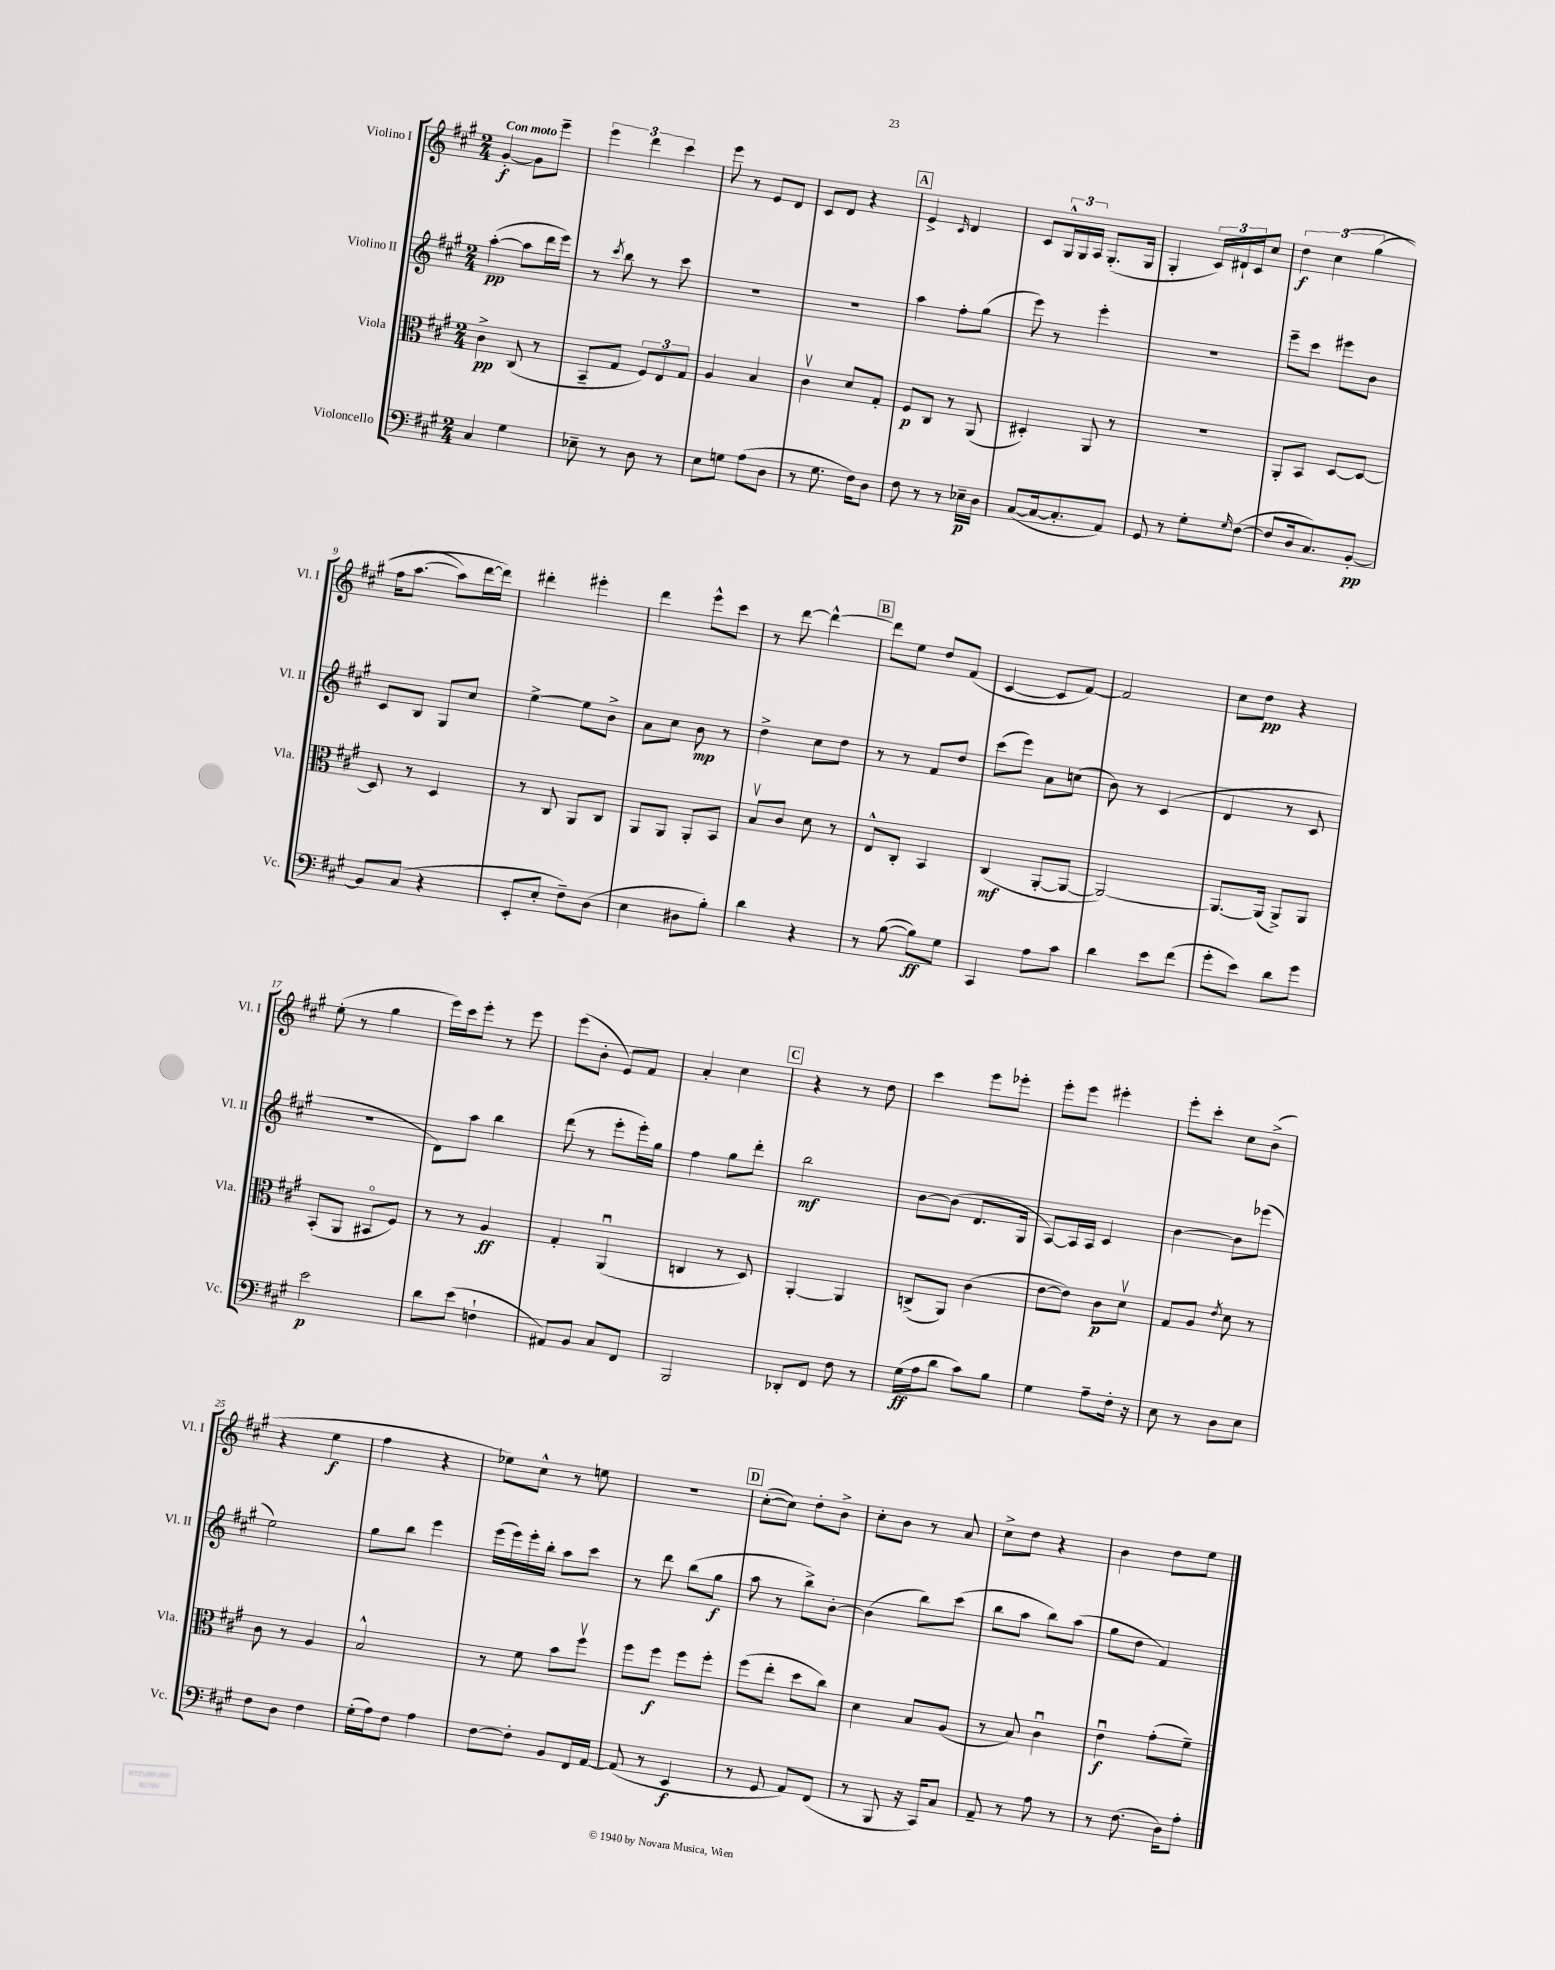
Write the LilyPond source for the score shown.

<<
\new StaffGroup <<
\new Staff = "s0" \with { instrumentName = "Violino I" shortInstrumentName = "Vl. I" } {
    \clef treble \key a \major \numericTimeSignature \time 2/4 \tempo "Con moto"
    gis'4~-.\f gis'8 e'''8-- |
    \tuplet 3/2 { e'''4 d'''4 cis'''4 } |
    e'''8 r8 e'8 d'8 |
    cis'8 d'8 r4 |
    \mark \markup { \box "A" } e'4-> \grace { cis'16 } d'4 |
    cis'8 \tuplet 3/2 { gis16-^ gis16 a16 } gis8.-.( gis16 |
    gis4-. \tuplet 3/2 { cis'16) dis'16-! cis'16 } cis''8 |
    \tuplet 3/2 { d''4\f cis''4\( gis''4( } |
    fis''16 a''8.~ a''8) d'''16~ d'''16\) |
    dis'''4-. eis'''4-. |
    d'''4 e'''8-^ cis'''8 |
    r8 d'''8~ d'''4~-^ |
    \mark \markup { \box "B" } d'''8 e''8 d''8 fis'8( |
    cis'4~ cis'8 fis'8~) |
    fis'2 |
    cis''8 d''8\pp r4 |
    e''8-.( r8 gis''4 |
    e'''16) cis'''16 e'''8-. r8 e'''8 |
    e'''8( b'8-. e'8) fis'8 |
    a'4-. cis''4 |
    \mark \markup { \box "C" } r4 r8 d''8 |
    cis'''4 e'''8 ees'''8-. |
    e'''8-. e'''8 eis'''4-. |
    e'''8-. cis'''8-. cis''8 b'8->( |
    r4 e''4\f |
    fis''4 r4 |
    ees''8) cis''8-^ r8 e''8 |
    R2 |
    \mark \markup { \box "D" } cis''8~-.( cis''8) d''8-. b'8-> |
    cis''8-. b'8 r8 a'8 |
    cis''8-> d''8 r4 |
    b'4 d''8 e''8 \bar "|." |
}
\new Staff = "s1" \with { instrumentName = "Violino II" shortInstrumentName = "Vl. II" } {
    \clef treble \key a \major \numericTimeSignature \time 2/4
    a''4~-.\pp( a''8 d'''16 e'''16) |
    r8 \acciaccatura { cis'''8 } b''8 r8 cis'''8 |
    R2 |
    R2 |
    \mark \markup { \box "A" } a''4 fis''8-. gis''8( |
    e'''8) r8 e'''4-. |
    r2 |
    e'''8-- cis'''8 eis'''8 b'8 |
    cis'8 b8 gis8 cis''8 |
    e''4~-> e''8 b'8-> |
    a'8 cis''8 b'8\mp r8 |
    d''4-> cis''8 d''8 |
    \mark \markup { \box "B" } r8 r8 fis'8 d''8 |
    cis'''8( e'''8) a'8 c''8( |
    b'8) r8 cis'4( |
    d'4 r8 cis'8 |
    r2 |
    d'8) a''8 b''4 |
    d'''8( r8 e'''8-. e'''16-.) gis''16 |
    fis''4 gis''8 d'''8-. |
    \mark \markup { \box "C" } b''2\mf |
    b'8~ b'8( d'8. gis16 |
    a8~) a16 a16 cis'4 |
    b'4~ b'8 ees'''8( |
    e''2) |
    gis''8 b''8 e'''4 |
    e'''16( e'''16) e'''16-. b''16-. a''8 cis'''8 |
    r8 d'''8 b''8( gis''8\f |
    \mark \markup { \box "D" } a''8 r8 b''8->) b'8~-. |
    b'4( b''8) cis'''8( |
    b''8 a''8 b''8) a''8( |
    gis''8 d''8 fis'4) \bar "|." |
}
\new Staff = "s2" \with { instrumentName = "Viola" shortInstrumentName = "Vla." } {
    \clef alto \key a \major \numericTimeSignature \time 2/4
    cis'4->\pp cis8( r8 |
    b,8-- gis8 \tuplet 3/2 { fis8) e8 gis8 } |
    a4 b4 |
    cis'4\upbow d'8 gis8-. |
    \mark \markup { \box "A" } fis8\p cis8 r8 a,8( |
    dis4-.) a,8 r8 |
    R2 |
    a,8-. b,8 d8~ d8~ |
    d8 r8 d4 |
    r8 cis8 a,8 cis8 |
    a,8 a,8 a,8-. b,8 |
    b8\upbow cis'8 d'8 r8 |
    \mark \markup { \box "B" } e8-^ cis8-. b,4 |
    cis4\mf( a,8~-. a,8~ |
    a,2~) |
    a,8.~ a,16( a,8->) a,8 |
    b,8-.( a,8 bis,8\flageolet fis8) |
    r8 r8 a4\ff |
    gis4-. a,4\downbow( |
    c4 r8 d8) |
    \mark \markup { \box "C" } a,4~-. a,4 |
    c8->( a,8) cis'4( |
    e'8~ e'8) cis'8\p d'8\upbow |
    gis8 a8 \acciaccatura { e'8 } d'8 r8 |
    cis'8 r8 a4 |
    b2-^ |
    r8 fis'8 b'8 fis''8\upbow |
    fis''8 fis''8\f fis''8 fis''8-. |
    \mark \markup { \box "D" } fis''8( e''8-. d''8 cis''8) |
    d'4 b8 a8( |
    r8 b8) cis'4\downbow |
    e'4\downbow\f gis'8-.( fis'8--) \bar "|." |
}
\new Staff = "s3" \with { instrumentName = "Violoncello" shortInstrumentName = "Vc." } {
    \clef bass \key a \major \numericTimeSignature \time 2/4
    cis4 gis4 |
    ees8-- r8 d8 r8 |
    e8 g8 a8( d8 |
    r8 gis8. fis16) d8 |
    \mark \markup { \box "A" } fis8 r8 r8 ees16--\p d16 |
    cis8~( cis16~ cis8.-. a,8) |
    gis,8 r8 gis8-. \grace { gis16 } fis8~( |
    fis8 d16 cis8.) b,8~-.\pp |
    b,8 cis8( r4 |
    e,8-. e8-. fis8--) d8( |
    e4 dis8 b8-.) |
    d'4 r4 |
    \mark \markup { \box "B" } r8 b8~( b8\ff) gis8 |
    cis,4 a8 cis'8 |
    d'4 e'8 fis'8( |
    gis'8-. e'8) d'8 gis'8 |
    e'2\p |
    d'8 e'8( f4-! |
    ais,8) b,8 cis8 fis,8 |
    b,,2 |
    \mark \markup { \box "C" } des,8-. fis,8 fis8 r8 |
    gis16\ff( a16 d'8 cis'8) b8 |
    gis4 a8-- fis16-. r16 |
    e8 r8 d8 e8 |
    fis8 d8 fis4 |
    gis16-.( a16) fis8 a4 |
    fis8~ fis8-. b,8 fis,16 a,16~ |
    a,8( r8 e,4\f |
    \mark \markup { \box "D" } r8 gis,8 a,8) fis,8( |
    r8 b,,8 r16 cis,16) cis8 |
    a,8-- r8 a8 r8 |
    r8 fis8.( d16) a8-. \bar "|." |
}
>>
>>
